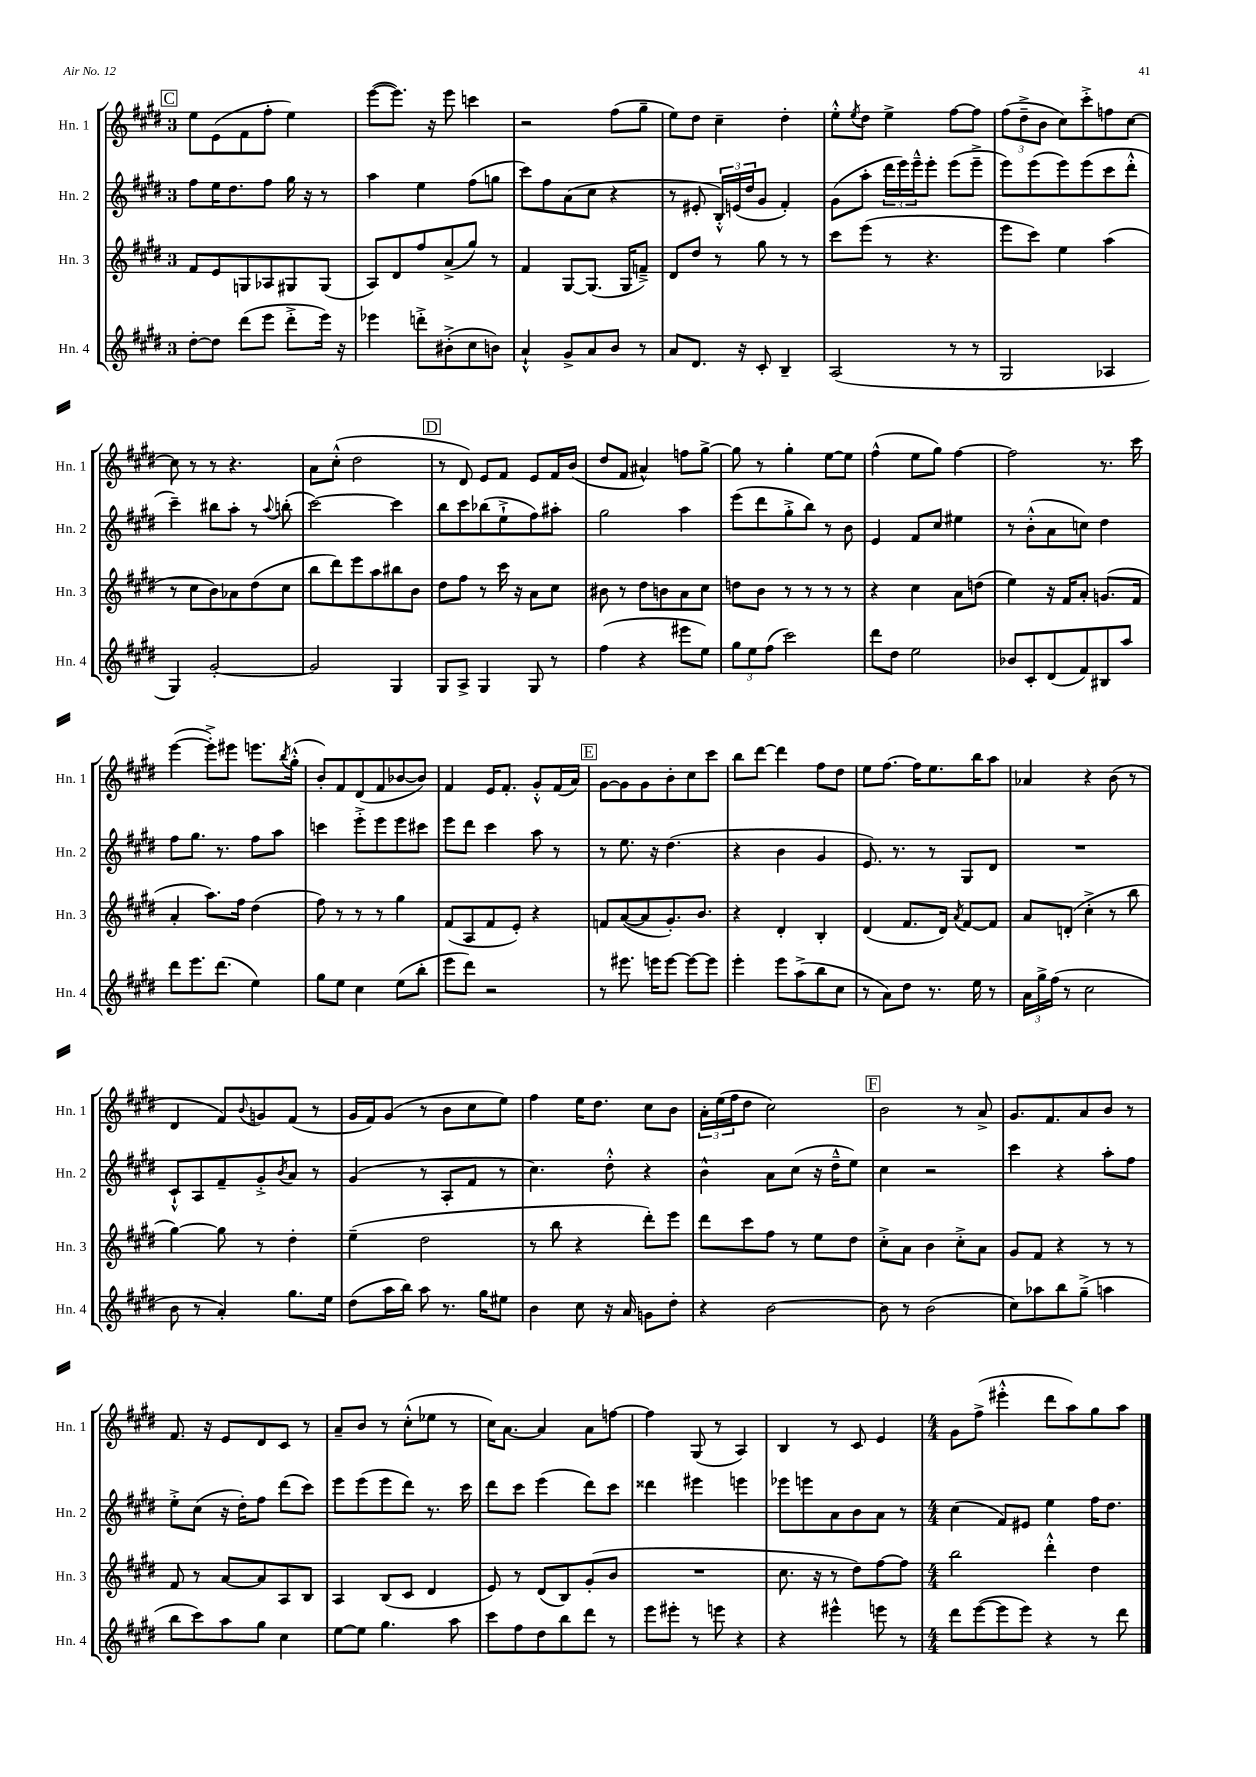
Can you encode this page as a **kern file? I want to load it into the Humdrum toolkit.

**kern	**kern	**kern	**kern
*staff4	*staff3	*staff2	*staff1
*clefG2	*clefG2	*clefG2	*clefG2
*k[f#c#g#d#]	*k[f#c#g#d#]	*k[f#c#g#d#]	*k[f#c#g#d#]
*M3/4	*M3/4	*M3/4	*M3/4
[8dd#'	8f#	8ff#	8ee
8dd#]	8e	16ee	(8e
.	.	8.dd#	.
(8ddd#	8G	.	8f#
8eee	8A-	8ff#	8ff#'
8ddd#'^	8G#	16gg#	4ee)
.	.	16r	.
16eee)	(8G#	8r	.
16r	.	.	.
=	=	=	=
4eee-	8A)	4aa	([8eee
.	8d#	.	8.eee])
8ddd'^	8ff#	4ee	.
.	.	.	16r
(8b#'^	(8a^	.	8eee
8cc#	8gg#)	(8ff#	4ccc
8b)	8r	8gg	.
=	=	=	=
4a`^^	4f#	8ccc#)	2r
.	.	8ff#	.
8g#^	[8G#	(8a	.
8a	(8.G#]	8cc#	.
8b	.	4r	(8ff#
.	16G#	.	.
8r	8f~^)	.	8gg#~
=	=	=	=
8a	8d#	8r	8ee)
8.d#	8dd#	8e#'	8dd#
.	8r	24B'^^)	4cc#~
.	.	(24e	.
16r	.	.	.
.	.	24dd#	.
8c#'	8gg#	8g#	.
4B~	8r	4f#')	4dd#'
.	8r	.	.
=	=	=	=
(2A	8ccc#	(8g#	8ee'^^
.	.	.	8qee
.	(8eee	8aa'	8dd#
.	8r	24ddd#	4ee^
.	.	24eee)	.
.	.	24eee~^^	.
.	4.r	8eee'	.
8r	.	(8eee	[8ff#
8r	.	8eee~^	8ff#]
=	=	=	=
2G#	8eee	8eee)	(12ff#
.	.	.	12dd#~^
.	8ccc#)	(8eee	.
.	.	.	12b
.	4ee	8eee)	8cc#)
.	.	(8eee	8ccc#'^
4A-	(4aa	8ccc#	8ff
.	.	8ddd#'^^	[8cc#
=	=	=	=
4G#)	8r	4ccc#~)	8cc#]
.	8cc#	.	8r
[2g#'	8b)	8bb#	8r
.	8a-	8aa'	4.r
.	(8dd#	8r	.
.	.	8qqaa	.
.	8cc#	(8bb'	.
=	=	=	=
2g#]	8bb	[2ccc#)	8a
.	8ddd#)	.	(8cc#'^^
.	8eee	.	2dd#
.	8aa	.	.
4G#	8bb#	4ccc#]	.
.	8b	.	.
=	=	=	=
8G#	8dd#	8bb	8r
8A^	8ff#	8ccc#	8d#)
4G#	8r	(8bb-	8e
.	16ccc#	8ee`^	8f#
.	16r	.	.
8G#	8a	8ff#)	8e
8r	8cc#	8aa#'	16f#
.	.	.	(16b
=	=	=	=
(4ff#	8b#	2gg#	8dd#
.	8r	.	8f#
4r	8dd#	.	4a#^^)
.	8b	.	.
8eee#	8a	4aa	8ff
8ee)	8cc#	.	[8gg#^
=	=	=	=
12gg#	8dd	(8eee	8gg#]
12ee	.	.	.
.	8b	8ddd#	8r
(12ff#	.	.	.
2ccc#)	8r	8gg#'^	4gg#'
.	8r	8bb)	.
.	8r	8r	[8ee
.	8r	8b	8ee]
=	=	=	=
8ddd#	4r	4e	(4ff#^^
8dd#	.	.	.
2ee	4cc#	8f#	8ee
.	.	8cc#	8gg#)
.	8a	4ee#	[4ff#
.	(8dd	.	.
=	=	=	=
8b-	4ee)	8r	2ff#]
8c#'	.	(8b'^^	.
(8d#	16r	8a	.
.	16f#	.	.
8f#)	8a'	8cc)	.
8B#	(8.g	4dd#	8.r
8aa	.	.	.
.	16f#	.	16ccc#
=	=	=	=
8ddd#	4a'	8ff#	([4eee
8.eee	.	8.gg#	.
.	8.aa)	.	8eee'^])
(8.ddd#	.	8.r	.
.	.	.	8eee#
.	16ff#	.	.
4ee)	(4dd#	8ff#	8.eee
.	.	8aa	.
.	.	.	8qbb
.	.	.	(16gg#'^^
=	=	=	=
8gg#	8ff#)	4ccc	8b')
8ee	8r	.	8f#
4cc#	8r	8eee'^	(8d#
.	8r	8eee	8f#
(8ee	4gg#	8eee	[8b-
8bb'	.	8ccc#	8b-])
=	=	=	=
8eee	(8f#	8eee	4f#
8ddd#)	8A	8ddd#	.
2r	8f#	4ccc#	16e
.	.	.	8.f#'
.	8e')	.	.
.	4r	8aa	8g#'^^
.	.	8r	(16f#
.	.	.	16a)
=	=	=	=
8r	8f	8r	[8g#
8.eee#	([8a	8.ee	8g#]
.	8a]	.	8g#
16eee	.	16r	.
[8eee	8.g#')	(4.dd#	8b'
8eee_	.	.	8cc#
.	8.b	.	.
8eee]	.	.	8ccc#
=	=	=	=
4eee'	4r	4r	8bb
.	.	.	[8ddd#
8eee	4d#'	4b	4ddd#]
(8aa^	.	.	.
8bb	4B'	4g#	8ff#
8cc#	.	.	8dd#
=	=	=	=
8r	(4d#	8.e)	8ee
8a)	.	.	[8.ff#
.	.	8.r	.
8dd#	8.f#	.	.
.	.	.	16ff#]
8.r	.	8r	8.ee
.	16d#)	.	.
.	8qa	.	.
.	[8f#	8G#	.
16ee	.	.	16bb
8r	8f#]	8d#	8aa
=	=	=	=
24a	8a	2.r	4a-
24gg#^	.	.	.
(24ff#	.	.	.
8r	(8d'	.	.
2cc#	4cc#'^	.	4r
.	8r	.	(8b
.	8bb	.	8r
=	=	=	=
8b	[4gg#)	8c#`^^	4d#
8r	.	8A	.
4a')	8gg#]	8f#~	8f#)
.	.	.	8qqb
.	8r	8g#'^	8g
.	.	8qb	.
8.gg#	4dd#'	8a	(8f#
.	.	8r	8r
16ee	.	.	.
=	=	=	=
(8dd#	(4ee~	(4g#	16g#
.	.	.	16f#)
16aa	.	.	(8g#
16bb)	.	.	.
8aa	2dd#	8r	8r
8.r	.	8A'	8b
.	.	8f#	8cc#
16gg#	.	.	.
8ee#	.	8r	8ee)
=	=	=	=
4b	8r	4.cc#)	4ff#
.	8bb	.	.
8cc#	4r	.	16ee
.	.	.	8.dd#
16r	.	8dd#'^^	.
16a	.	.	.
8g	8ddd#')	4r	8cc#
8dd#'	8eee	.	8b
=	=	=	=
4r	8ddd#	4b^^	24a'
.	.	.	(24ee
.	.	.	24ff#
.	8ccc#	.	8dd#
[2b	8ff#	8a	2cc#)
.	8r	(8cc#	.
.	8ee	16r	.
.	.	16dd#~^^	.
.	8dd#	8ee)	.
=	=	=	=
8b]	8cc#'^	4cc#	2b
8r	8a	.	.
(2b	4b	2r	.
.	8cc#'^	.	8r
.	8a	.	8a^
=	=	=	=
8cc#)	8g#	4ccc#	8.g#
8aa-	8f#	.	.
.	.	.	8.f#
8bb	4r	4r	.
(8gg#~^	.	.	8a
4aa	8r	8aa'	8b
.	8r	8ff#	8r
=	=	=	=
8bb	8f#	8ee'^	8.f#
8ccc#)	8r	(8cc#	.
.	.	.	16r
8aa	[8a	16r	8e
.	.	16dd#')	.
8gg#	8a]	8ff#	8d#
4cc#	8A	(8ddd#	8c#
.	8B	8ccc#)	8r
=	=	=	=
[8ee	4A	8eee	8a~
8ee]	.	(8eee	8b
4.gg#	(8B	8eee	8r
.	8c#	8ddd#)	(8cc#'^^
.	4d#	8.r	8ee-
8aa	.	.	8r
.	.	16ccc#	.
=	=	=	=
8ccc#	8e)	8ddd#	16cc#)
.	.	.	[8.a
8ff#	8r	8ccc#	.
8dd#	(8d#	(4eee	4a]
8bb	8B)	.	.
8ddd#	(8g#'	8ddd#)	8a
8r	8b	8ccc#	[8ff
=	=	=	=
8eee	2.r	4ddd##	4ff]
8eee#'	.	.	.
8r	.	4eee#	(8G#
8eee	.	.	8r
4r	.	4eee	4A)
=	=	=	=
4r	8.cc#	8eee-	4B
.	.	8eee	.
.	16r	.	.
4eee#^^	8r	8a	8r
.	8dd#)	8b	8c#
8eee	[8ff#	8a	4e
8r	8ff#]	8r	.
=	=	=	=
*M4/4	*M4/4	*M4/4	*M4/4
8ddd#	2bb	(4cc#	8g#
([8eee	.	.	(8ff#^
8eee]	.	8f#)	4eee#'^^
8eee)	.	8e#	.
4r	4ddd#'^^	4ee	8ddd#
.	.	.	8aa)
8r	4dd#	16ff#	8gg#
.	.	8.dd#	.
8ddd#	.	.	8aa
==	==	==	==
*-	*-	*-	*-
